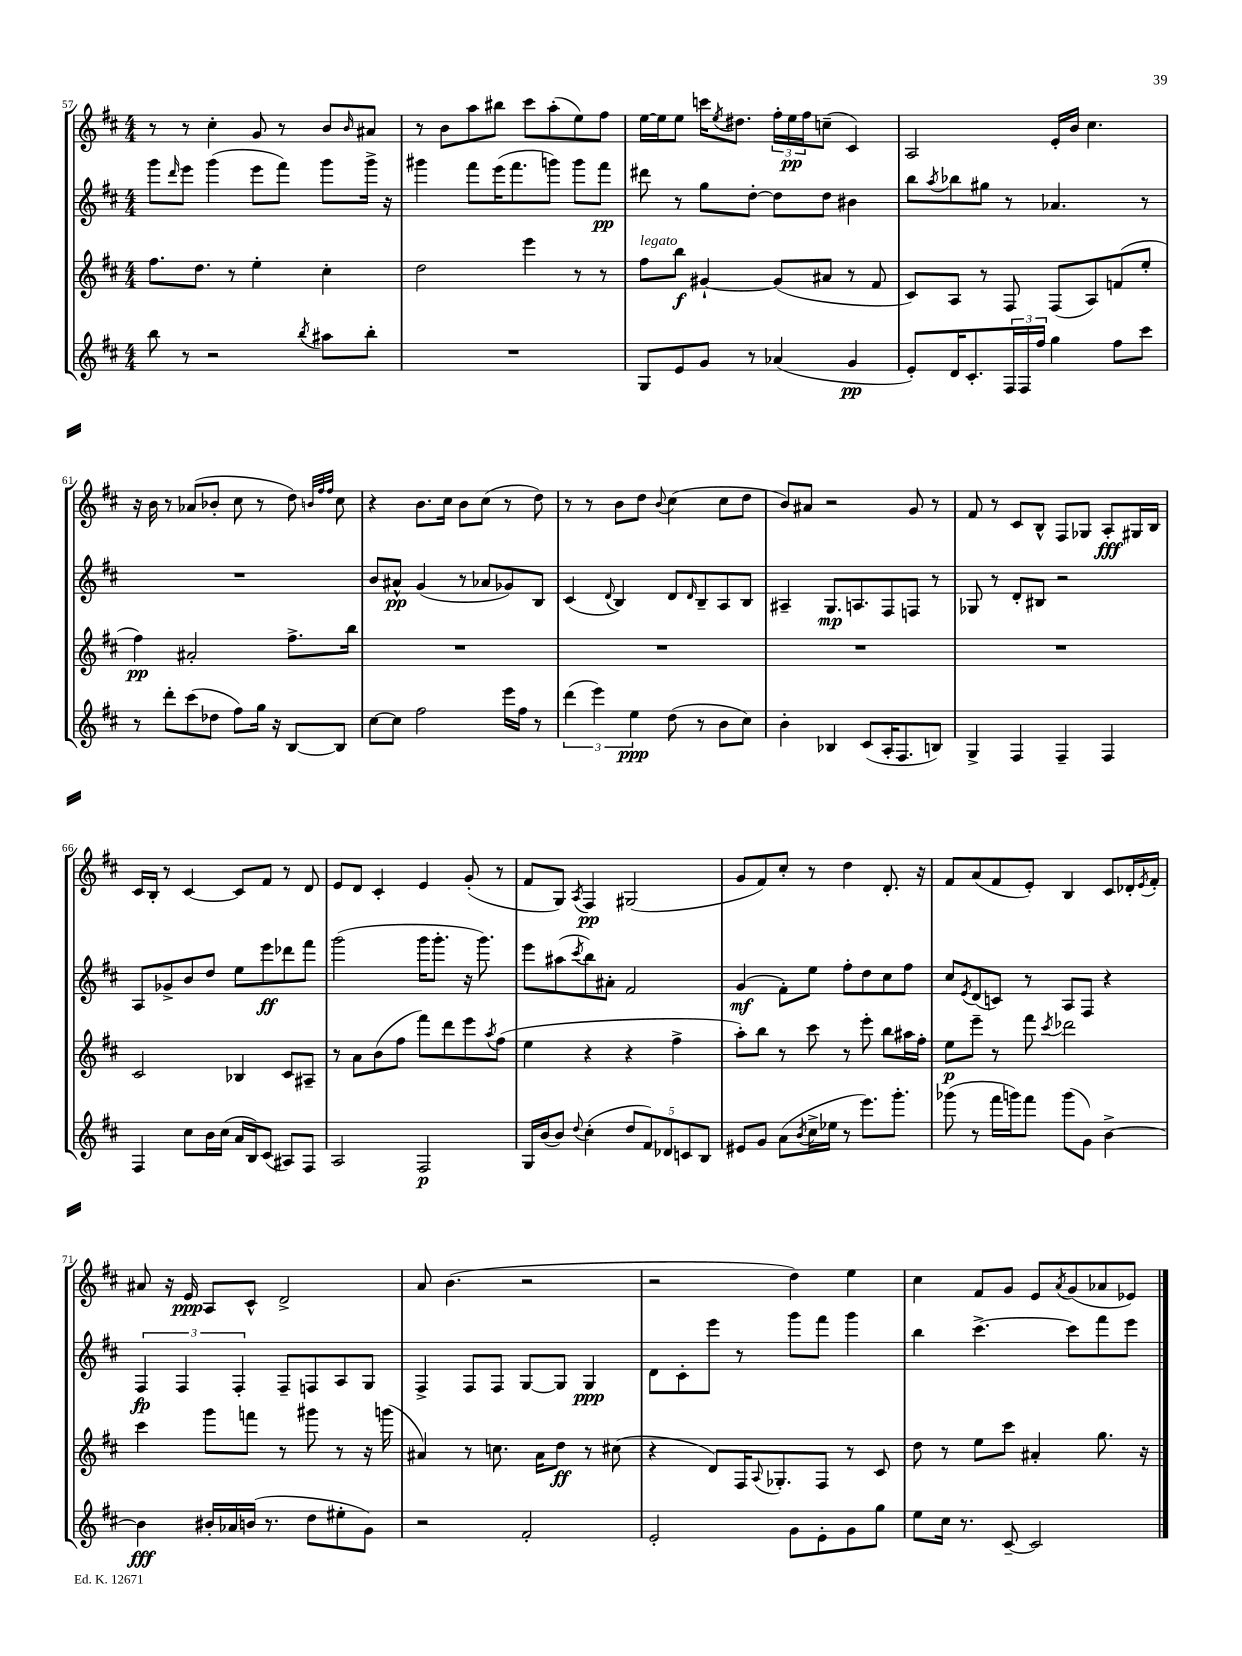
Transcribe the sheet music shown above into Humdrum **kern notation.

**kern	**kern	**kern	**kern
*staff4	*staff3	*staff2	*staff1
*clefG2	*clefG2	*clefG2	*clefG2
*k[f#c#]	*k[f#c#]	*k[f#c#]	*k[f#c#]
*M4/4	*M4/4	*M4/4	*M4/4
8bb	8.ff#	8ggg	8r
.	.	16qqddd	.
8r	.	8eee	8r
.	8.dd	.	.
2r	.	(4ggg	4cc#'
.	8r	.	.
.	4ee'	8eee	8g
.	.	8fff#)	8r
8qbb	.	.	.
8aa#	4cc#'	8ggg	8b
.	.	.	16qqb
8bb'	.	16ggg^	8a#
.	.	16r	.
=	=	=	=
1r	2dd	4ggg#	8r
.	.	.	8b
.	.	8fff#	8aa
.	.	(16eee	8bb#
.	.	8.fff#	.
.	4eee	.	8ccc#
.	.	8ggg)	(8aa'
.	8r	8ggg	8ee)
.	8r	8fff#	8ff#
=	=	=	=
8G	8ff#	8ddd#	[16ee
.	.	.	16ee]
8e	8bb	8r	8ee
8g	[4g#`	8gg	16ccc
.	.	.	8qee
.	.	.	8.dd#
8r	.	[8dd'	.
(4a-	(8g#]	8dd]	24ff#'
.	.	.	24ee
.	.	.	24ff#
.	8a#	8dd	(8cc~
4g	8r	4b#	4c#)
.	8f#	.	.
=	=	=	=
8e')	8c#)	8bb	2A
.	.	8qaa	.
16d	8A	8bb-	.
8.c#'	.	.	.
.	8r	8gg#	.
24F#	8F#	8r	.
24F#	.	.	.
24ff#	.	.	.
4gg	(8F#	4.a-	16e'
.	.	.	16b
.	8A)	.	4.cc#
8ff#	(8f	.	.
8ccc#	8ee'	8r	.
=	=	=	=
8r	4ff#)	1r	16r
.	.	.	16b
8ddd'	.	.	8r
(8ccc#	2a#'	.	(8a-
8dd-	.	.	8b-'
8ff#)	.	.	8cc#
16gg	.	.	8r
16r	.	.	.
[8B	8.ff#^	.	8dd)
.	.	.	32qqb
.	.	.	32qqff#
.	.	.	32qqff#
8B]	.	.	8cc#
.	16bb	.	.
=	=	=	=
[8cc#	1r	8b	4r
8cc#]	.	8a#^^	.
2ff#	.	(4g	8.b
.	.	.	16cc#
.	.	8r	8b
.	.	8a-	(8cc#
16eee	.	8g-)	8r
16ff#	.	.	.
8r	.	8B	8dd)
=	=	=	=
(6ddd	1r	(4c#	8r
.	.	.	8r
6eee)	.	.	.
.	.	8qqd	.
.	.	4B)	8b
6ee	.	.	.
.	.	.	8dd
.	.	.	8qqb
(8dd	.	8d	(4cc#
.	.	16qqd	.
8r	.	8B~	.
8b	.	8A	8cc#
8cc#)	.	8B	8dd
=	=	=	=
4b'	1r	4A#~	8b)
.	.	.	8a#
4B-	.	8.G	2r
.	.	8.A	.
(8c#	.	.	.
16A'	.	8F#	.
8.F#	.	.	.
.	.	8F	8g
8B)	.	8r	8r
=	=	=	=
4G^	1r	8G-	8f#
.	.	8r	8r
4F#	.	8d'	8c#
.	.	8B#	8B^^
4F#~	.	2r	8F#
.	.	.	8G-
4F#	.	.	8A'
.	.	.	16G#
.	.	.	16B
=	=	=	=
4F#	2c#	8A	16c#
.	.	.	16B'
.	.	8g-^	8r
8cc#	.	8b	[4c#
16b	.	8dd	.
(16cc#	.	.	.
16a	4B-	8ee	8c#]
16B)	.	.	.
(8c#	.	8eee	8f#
8A#)	8c#	8ddd-	8r
8F#	8A#~	8fff#	8d
=	=	=	=
2A	8r	(2ggg	8e
.	8a	.	8d
.	(8b	.	4c#'
.	8ff#	.	.
2F#	8fff#)	16ggg	4e
.	.	8.ggg'	.
.	8ddd	.	.
.	8eee	16r	(8g'
.	.	8.ggg)	.
.	8qaa	.	.
.	(8ff#	.	8r
=	=	=	=
16G	4ee	8eee	8f#
(16b	.	.	.
8b)	.	(8aa#	8G)
8qqdd	.	8qccc#	8qA
(4cc#'	4r	8bb)	4F#
.	.	8a#'	.
10dd	4r	2f#	(2G#
10f#)	.	.	.
10d-	.	.	.
.	4ff#^	.	.
10c	.	.	.
10B	.	.	.
=	=	=	=
8e#	8aa')	(4g	8g
8g	8bb	.	8f#)
(8a	8r	8f#')	8cc#'
8qb	.	.	.
16cc#^	8ccc#	8ee	8r
16ee-	.	.	.
8r	8r	8ff#'	4dd
8.eee)	8eee'	8dd	.
.	8bb	8cc#	8.d'
8.ggg'	.	.	.
.	16aa#	8ff#	.
.	16ff#'	.	16r
=	=	=	=
(8ggg-	8ee	8cc#	8f#
.	.	8qe	.
8r	8eee~	(8d	(8a
16fff#	8r	8c)	8f#
16ggg)	.	.	.
8fff#	8fff#	8r	8e')
.	8qccc#	.	.
(8ggg	2ddd-	8A	4B
8g)	.	8F#	.
[4b^	.	4r	8c#
.	.	.	16d-'
.	.	.	8qe
.	.	.	16f#'
=	=	=	=
4b]	4ccc#	6F#	8a#
.	.	.	16r
.	.	6F#	.
.	.	.	16e
16b#'	8ggg	.	8A
16a-	.	.	.
.	.	6F#'	.
(16b	8fff	.	8c#^^
8.r	.	.	.
.	8r	8F#~	2d^
8dd	8ggg#	8F	.
8ee#'	8r	8A	.
8g)	16r	8G	.
.	(16ggg	.	.
=	=	=	=
2r	4a#)	4F#^	8a
.	.	.	(4.b
.	8r	8F#	.
.	8.cc	8F#	.
2f#'	.	[8G	2r
.	16a#	.	.
.	8dd	8G]	.
.	8r	4G	.
.	(8cc#	.	.
=	=	=	=
2e'	4r	8d	2r
.	.	8c#'	.
.	8d)	8eee	.
.	16F#	8r	.
.	8qqA	.	.
.	8.G-'	.	.
8g	.	8ggg	4dd)
8e'	8F#	8fff#	.
8g	8r	4ggg	4ee
8gg	8c#	.	.
=	=	=	=
8ee	8dd	4bb	4cc#
16cc#	8r	.	.
8.r	.	.	.
.	8ee	[4.ccc#^	8f#
[8c#~	8ccc#	.	8g
2c#]	4a#'	.	8e
.	.	.	8qa
.	.	8ccc#]	(8g
.	8.gg	8fff#	8a-
.	.	8eee	8e-)
.	16r	.	.
==	==	==	==
*-	*-	*-	*-
